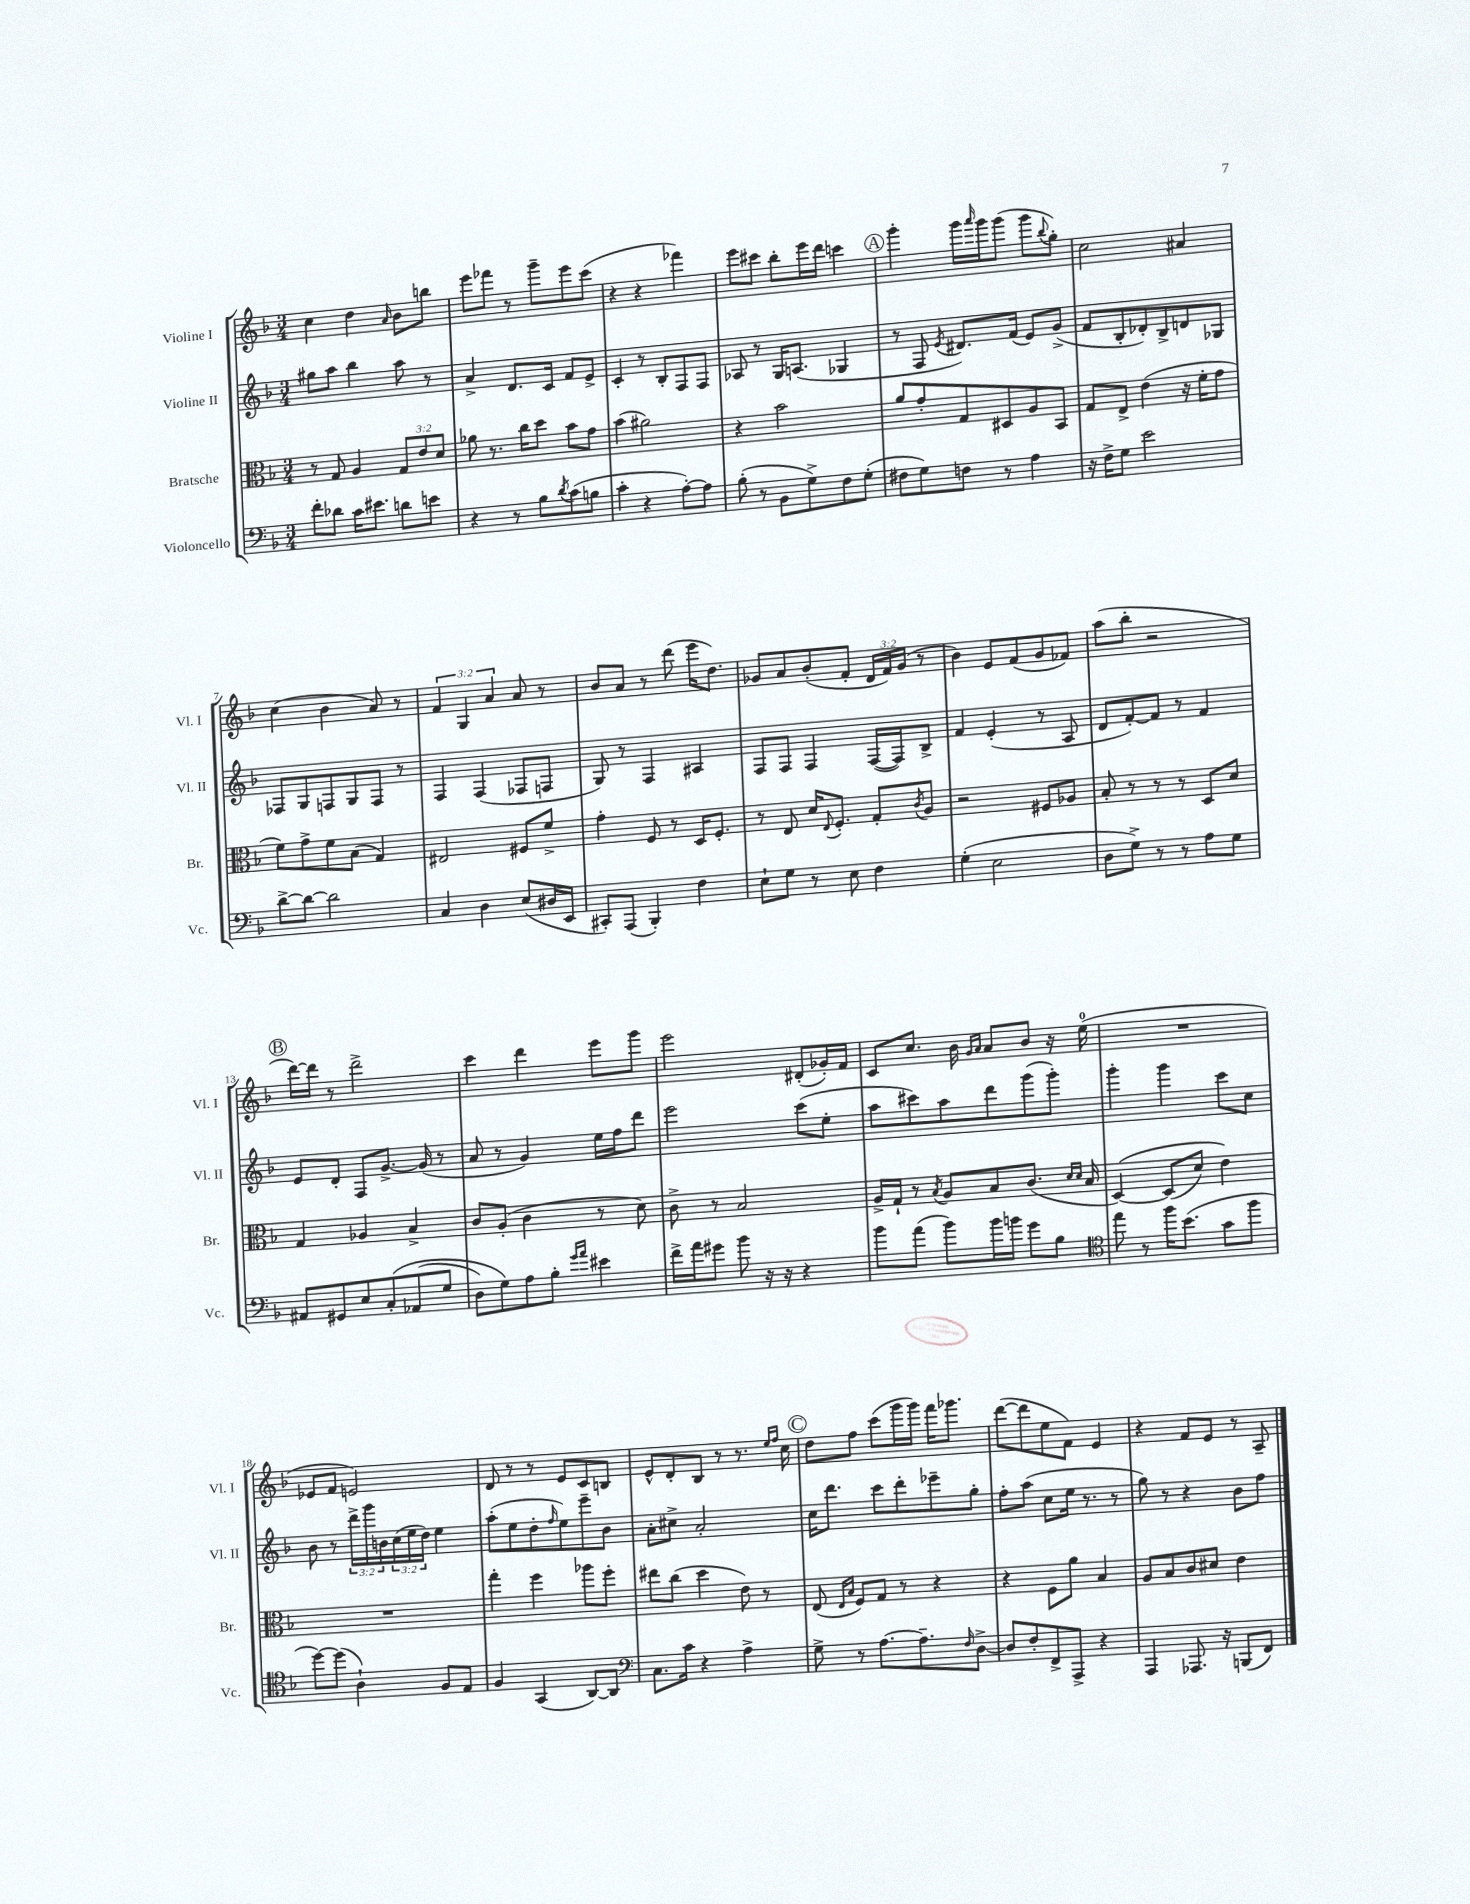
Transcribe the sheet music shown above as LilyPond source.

<<
\new StaffGroup <<
\new Staff = "s0" \with { instrumentName = "Violine I" shortInstrumentName = "Vl. I" } {
    \clef treble \key f \major \numericTimeSignature \time 3/4 \override Staff.TupletNumber.text = #tuplet-number::calc-fraction-text
    c''4 d''4 \grace { a'16 } bes'8 b''8 |
    e'''8 fes'''8 r8 g'''8-- e'''8 c'''8( |
    r4 r4 fes'''4) |
    e'''8 cis'''8 bes''8-. e'''16 d'''16 c'''4 |
    \mark \markup { \circle "A" } g'''4-. g'''16 \grace { a'''16 } g'''16 g'''8( g'''8 \appoggiatura { bes''8 } g''8-.) |
    c''2 ais'4 |
    c''4( bes'4 a'8) r8 |
    \tuplet 3/2 { f'4 g4 a'4 } a'8 r8 |
    bes'8 a'8 r8 d'''8( e'''16 d''8.) |
    ges'8 a'8 bes'8-.( f'8-. \tuplet 3/2 { d'16 f'16) ges'16( } r8 |
    bes'4) e'8 f'8( g'8 fes'8) |
    a''8( bes''8-. r2 |
    \mark \markup { \circle "B" } d'''16~) d'''16 r8 d'''2-> |
    c'''4 d'''4 e'''8 g'''8 |
    e'''2 dis'8-.( ges'16-.) f'16 |
    c'8 c''8. bes'16 \grace { g'16 a'16 } a'8 bes'8 r16 e''16-0( |
    R2. |
    ees'8 f'8 e'2) |
    d'8 r8 r8 e'8 c'8 b8 |
    e'8-^ d'8-. bes8 r8 r8. \grace { e''16 f''16 } c''16 |
    \mark \markup { \circle "C" } d''8 f''8 c'''8( g'''16 g'''16) f'''16 ges'''8. |
    d'''8~( d'''8 e''8 f'8) e'4 |
    r4 f'8 e'8 r8 a8-- \bar "|." |
}
\new Staff = "s1" \with { instrumentName = "Violine II" shortInstrumentName = "Vl. II" } {
    \clef treble \key f \major \numericTimeSignature \time 3/4 \override Staff.TupletNumber.text = #tuplet-number::calc-fraction-text
    gis''8 a''8 bes''4 a''8 r8 |
    a'4-> d'8. c'16 f'8 e'8-> |
    c'4-. r8 bes8-. f8 f8 |
    aes8 r8 g16 a8.( ges4 |
    \mark \markup { \circle "A" } r8 f8 \acciaccatura { e'8 } dis'8.) f'16( e'8) g'8->( |
    f'8 bes8-. des'8-.) bes8-> d'8 ges8 |
    fes8 g8 f8 g8 f8 r8 |
    f4 f4( fes8 f8 |
    g8) r8 f4 ais4 |
    f8 f8 f4 f16~( f16) bes8-> |
    f'4 e'4-.( r8 a8 |
    d'8 f'8~-.) f'8 r8 f'4 |
    \mark \markup { \circle "B" } e'8 d'8-. f8 g'8.~-> g'16( r8 |
    a'8 r8 g'4) e''16 f''16 d'''8 |
    e'''2 c'''8( e''8-. |
    a''8 cis'''8) a''8 d'''8 g'''8( g'''8-.) |
    g'''4-. g'''4 c'''8 c''8 |
    bes'8 r8 \tuplet 3/2 { d'''16-> g'''16 b'16 } \tuplet 3/2 { c''16( e''16 d''16) } e''4 |
    a''8-.( e''8 d''8-. \grace { f''16 } e''8) e'''8-- bes'8 |
    a'8-. cis''8-> a'2-. |
    \mark \markup { \circle "C" } c''16 d'''8. c'''8 d'''8-. ees'''8-- g''8-. |
    f''8-. a''8( c''8 e''16 r8. r8 |
    g''8) r8 r4 bes'8 f''8 \bar "|." |
}
\new Staff = "s2" \with { instrumentName = "Bratsche" shortInstrumentName = "Br." } {
    \clef alto \key f \major \numericTimeSignature \time 3/4 \override Staff.TupletNumber.text = #tuplet-number::calc-fraction-text
    r8 g8 a4 \tuplet 3/2 { g8 e'8 d'8 } |
    aes'8 r8. c''16 d''8 bes'8 g'8 |
    bes'4( ais'2) |
    r4 bes'2 |
    \mark \markup { \circle "A" } a'8 g'8-. g8 dis8 a8 bes,8 |
    g8 e8-> e'4( r16 f'16-. g'8 |
    f'8) g'8-> f'8 bes8( g4) |
    eis2 fis8 f'8-> |
    g'4-. f8 r8 d16 f8.-. |
    r8 e8 d'16 \appoggiatura { e8 } f8.-. g8-. \acciaccatura { c'8 } a8 |
    r2 fis8 aes8 |
    bes8-. r8 r8 r8 d8 d'8 |
    \mark \markup { \circle "B" } g4 aes4 bes4-> |
    c'8 a8-.( c'4 r8 d'8) |
    c'8-> r8 bes2 |
    a16-> g16-! r8 \acciaccatura { bes8 } a8 bes8 c'8.( \grace { d'16 d'16 } bes16 |
    d4~)\( d8( d'8) e'4\) |
    R2. |
    g''4-. f''4 aes''8 f''8-. |
    eis''8 c''8( d''4 e'8) r8 |
    \mark \markup { \circle "C" } e8( \grace { e16 bes16 } f8) g8 r8 r4 |
    r4 f8 a'8 bes4 |
    a8 bes8 c'8 dis'8 e'4 \bar "|." |
}
\new Staff = "s3" \with { instrumentName = "Violoncello" shortInstrumentName = "Vc." } {
    \clef bass \key f \major \numericTimeSignature \time 3/4
    f'8-. des'8 c'16 eis'8. d'8 e'8 |
    r4 r8 bes8 \acciaccatura { d'8 } c'8( b8 |
    c'4-. r4 a8~-.) a8 |
    bes8-.( r8 bes,8 g8->) f8 g8-.( |
    \mark \markup { \circle "A" } fis8 g8) f8 r8 a4 |
    r16 f16-> g8 e'2 |
    d'8~-> d'8~ d'2 |
    c4 d4 e8( dis16 e,16 |
    cis,8-.) a,,8( bes,,4-.) f4 |
    e8-! g8 r8 e8 f4 |
    g4-.( e2 |
    d8 g8->) r8 r8 a8 g8 |
    \mark \markup { \circle "B" } ais,8 gis,8 e8 c8-.\( aes,8( g8 |
    d8) g8\) a8 bes8-. \grace { g'16 a'16 } eis'4 |
    f'16-> a'16 gis'8 bes'8 r16 r16 r4 |
    bes'8 a'8( bes'8) bes'16 b'16 g'8 bes8 |
    \clef tenor e''8 r8 f''16 bes'8.( g'8 f''8 |
    d''8~) d''8( a4-!) f8 e8 |
    f4 g,4( a,8~) a,8 |
    \clef bass c8. c'16 r4 a4-> |
    \mark \markup { \circle "C" } g8-> r8 a8.~ a8.-- \grace { f16 } d8~-> |
    d8 f8-. f,8-> a,,8-> r4 |
    a,,4 aes,,8. r16 b,,8( f,8) \bar "|." |
}
>>
>>
